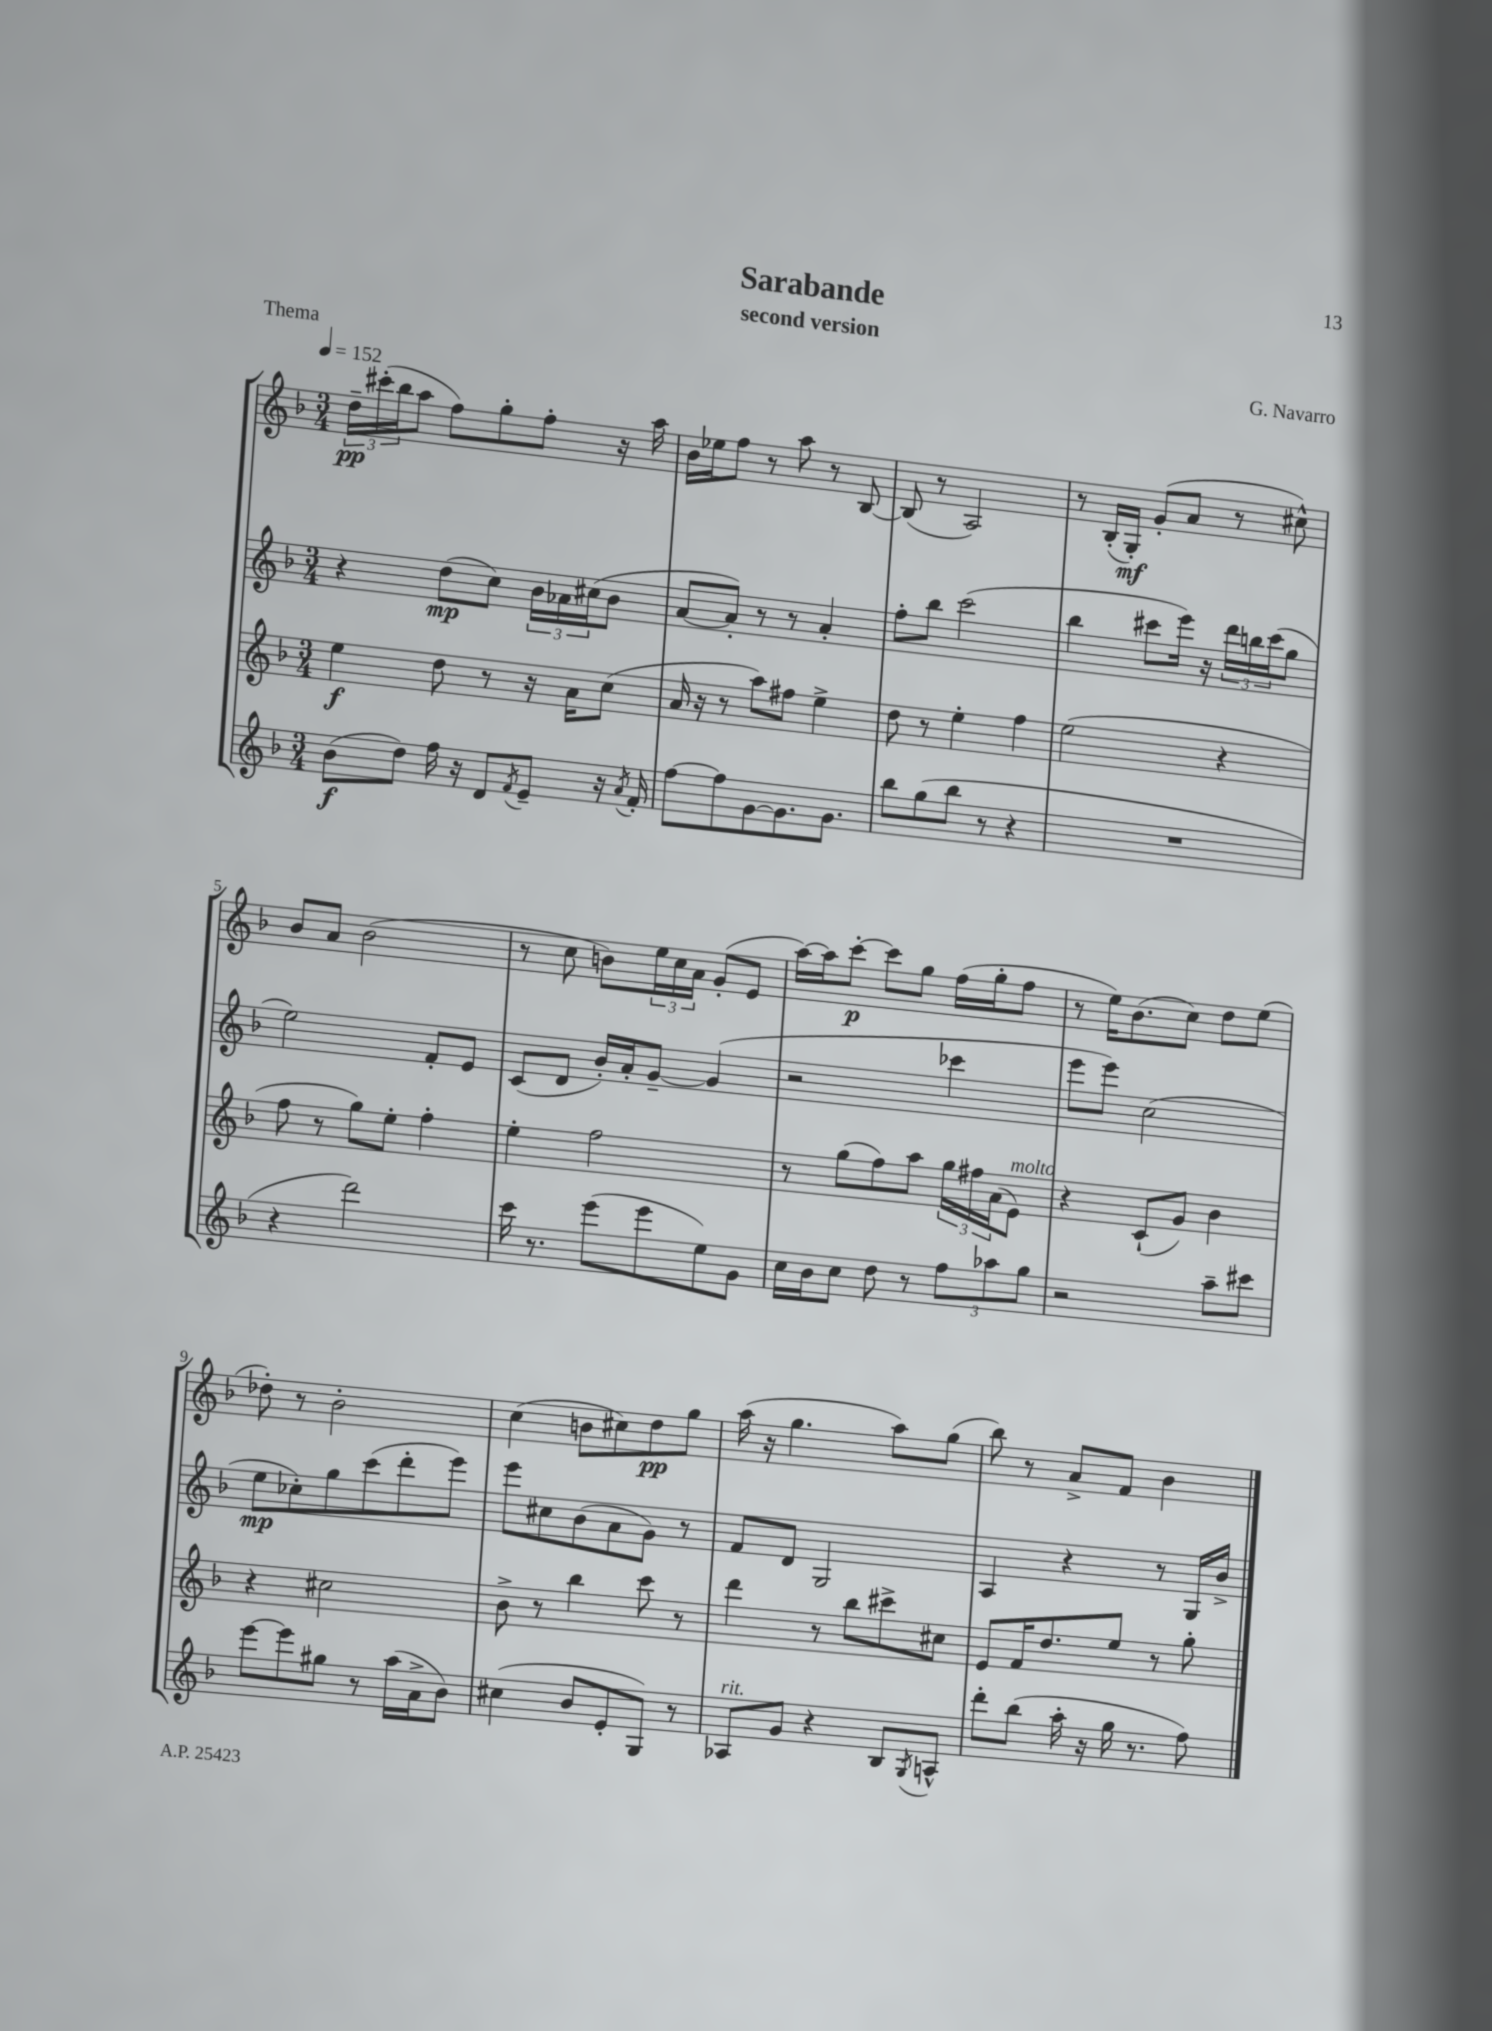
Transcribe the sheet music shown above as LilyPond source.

\header { title = "Sarabande" composer = "G. Navarro" subtitle = "second version" piece = "Thema" }
<<
\new StaffGroup <<
\new Staff = "s0" {
    \clef treble \key f \major \numericTimeSignature \time 3/4 \tempo 4 = 152
    \tuplet 3/2 { d''16--\pp cis'''16-.( bes''16 } a''8 f''8) g''8-. f''8-. r16 a''16 |
    bes'16 ees''16 f''8 r8 a''8 r8 bes8~ |
    bes8( r8 a2) |
    r8 bes16-.( g16-.\mf) g'8-.( a'8 r8 cis''8-^) |
    bes'8 a'8 bes'2( |
    r8 c''8 b'8) \tuplet 3/2 { e''16 c''16 a'16 } g'8-.( e'8 |
    a''16~) a''16 c'''8~-.\p c'''8 g''8 f''16( g''16-. f''8 |
    r8 e''16) bes'8.( c''8) d''8 e''8( |
    des''8-.) r8 bes'2-. |
    c''4( b'8 cis''8) d''8\pp g''8 |
    a''16( r16 g''4. a''8) g''8( |
    bes''8) r8 a'8-> f'8 bes'4 \bar "|." |
}
\new Staff = "s1" {
    \clef treble \key f \major \numericTimeSignature \time 3/4
    r4 d''8\mp( c''8) \tuplet 3/2 { bes'16 aes'16 cis''16( } bes'8 |
    a'8~ a'8-.) r8 r8 a'4-. |
    f''8-. bes''8 c'''2( |
    bes''4 cis'''8 e'''16) r16 \tuplet 3/2 { d'''16 b''16 cis'''16( } g''8 |
    e''2) f'8-. e'8 |
    c'8( d'8 bes'16-.) a'16-. g'8~-- g'4( |
    r2 ces'''4 |
    e'''8 e'''8) c''2( |
    e''8\mp ces''8-.) g''8 c'''8( d'''8-. e'''8) |
    e'''8 cis''8 bes'8( a'8 g'8) r8 |
    f'8 d'8 g2 |
    a4 r4 r8 g16 bes'16-> \bar "|." |
}
\new Staff = "s2" {
    \clef treble \key f \major \numericTimeSignature \time 3/4
    e''4\f d''8 r8 r16 a'16 c''8( |
    a'16 r16 r8 a''8) fis''8 e''4-> |
    d''8 r8 e''4-. f''4 |
    e''2( r4 |
    f''8 r8 g''8) e''8-. f''4-. |
    e''4-. f''2 |
    r8 g''8( f''8) a''8 \tuplet 3/2 { g''16 fis''16 a'16( } e'8^\markup { \italic "molto" }) |
    r4 c'8-!( g'8) bes'4 |
    r4 cis''2 |
    bes'8-> r8 bes''4 c'''8 r8 |
    d'''4 r8 bes''8 cis'''8-> cis''8 |
    e'8 f'16 d''8. e''8 r8 g''8-. \bar "|." |
}
\new Staff = "s3" {
    \clef treble \key f \major \numericTimeSignature \time 3/4
    bes'8\f( d''8) f''16 r16 d'8 \acciaccatura { f'8 } e'8-- r16 \acciaccatura { a'8 } f'16-. |
    f''8~ f''8 g'8~ g'8. g'8. |
    bes''8 g''8( bes''8 r8 r4 |
    R2. |
    r4 d'''2) |
    c'''16 r8. e'''8( e'''8 e''8) g'8 |
    c''16 bes'16 c''8 d''8 r8 \tuplet 3/2 { f''8 aes''8 g''8 } |
    r2 a''8-- cis'''8 |
    e'''8~ e'''8 gis''8 r8 a''16( a'16-> bes'8) |
    cis''4( bes'8 e'8-. g8) r8 |
    aes8^\markup { \italic "rit." } g'8 r4 bes8 \acciaccatura { g8 } a8-^ |
    d'''8-. bes''8( a''16-. r16 g''16 r8. f''8) \bar "|." |
}
>>
>>
